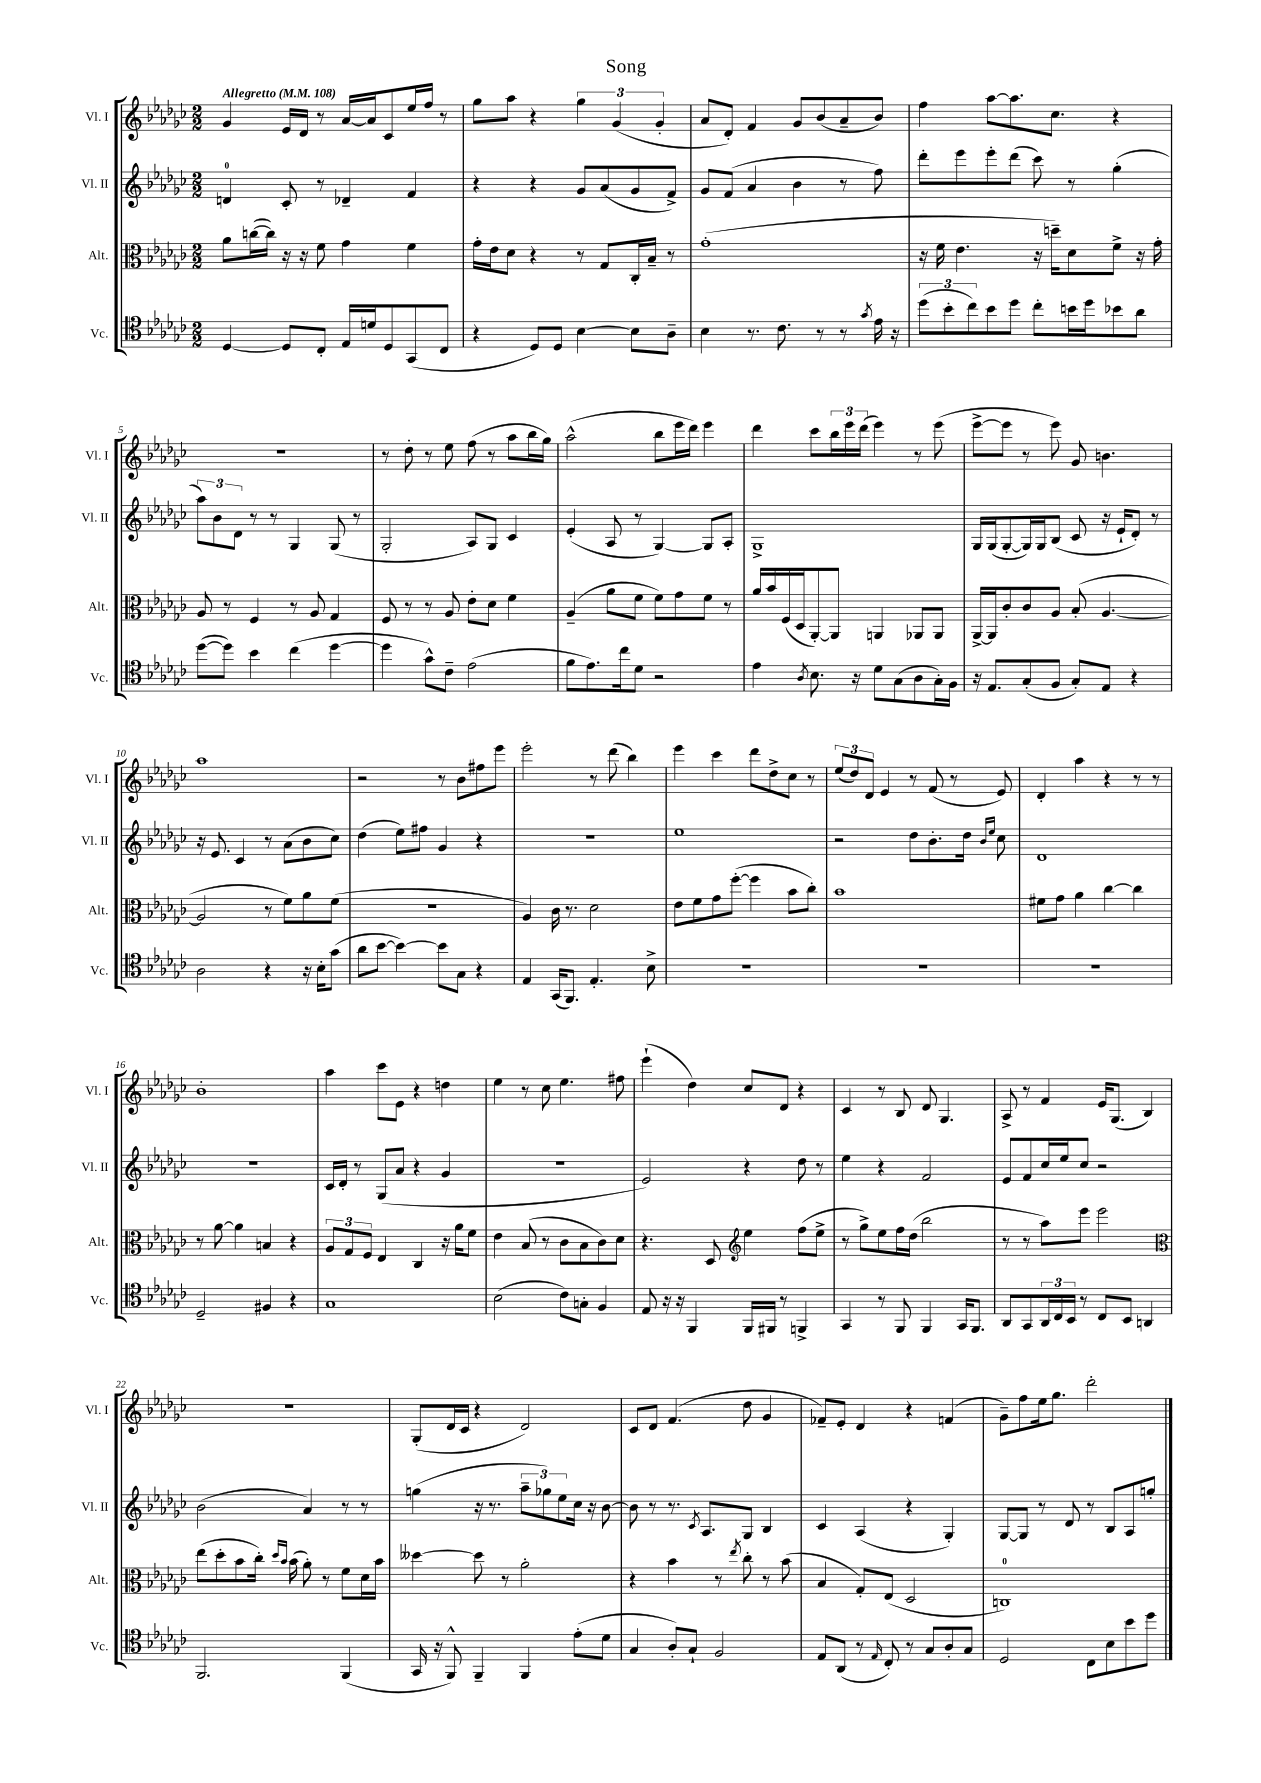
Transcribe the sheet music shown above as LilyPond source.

\header { title = "Song" }
<<
\new StaffGroup <<
\new Staff = "s0" \with { instrumentName = "Vl. I" shortInstrumentName = "Vl. I" } {
    \clef treble \key ges \major \numericTimeSignature \time 2/2 \tempo "Allegretto" 4 = 108
    ges'4 ees'16 des'16 r8 aes'16~ aes'16 ces'8 ees''16 f''16 r8 |
    ges''8 aes''8 r4 \tuplet 3/2 { ges''4 ges'4( ges'4-. } |
    aes'8 des'8-.) f'4 ges'8 bes'8( aes'8-- bes'8) |
    f''4 aes''8~ aes''8. ces''8. r4 |
    r1 |
    r8 des''8-. r8 ees''8 f''8( r8 aes''8 bes''16 ges''16) |
    aes''2-^( bes''8 ees'''16 des'''16) ees'''4 |
    des'''4 ces'''8 \tuplet 3/2 { bes''16 ees'''16 des'''16( } ees'''4) r8 ees'''8( |
    ees'''8~-> ees'''8 r8 ees'''8) ges'8 b'4. |
    aes''1 |
    r2 r8 bes'8 fis''8 ees'''8 |
    ees'''2-. r8 des'''8( bes''4) |
    ees'''4 ces'''4 des'''8 des''8-> ces''8 r8 |
    \tuplet 3/2 { ees''8( des''8) des'8 } ees'4 r8 f'8( r8 ees'8) |
    des'4-. aes''4 r4 r8 r8 |
    bes'1-. |
    aes''4 ces'''8 ees'8 r4 d''4 |
    ees''4 r8 ces''8 ees''4. fis''8 |
    ees'''4-!( des''4) ces''8 des'8 r4 |
    ces'4 r8 bes8 des'8 ges4. |
    aes8-> r8 f'4 ees'16 ges8.( bes4) |
    R1 |
    ges8-.( des'16 ces'16 r4 des'2) |
    ces'8 des'8 f'4.( des''8 ges'4 |
    fes'8--) ees'8-. des'4 r4 f'4( |
    ges'8--) f''8 ees''16 ges''8. des'''2-. \bar "|." |
}
\new Staff = "s1" \with { instrumentName = "Vl. II" shortInstrumentName = "Vl. II" } {
    \clef treble \key ges \major \numericTimeSignature \time 2/2
    d'4-0 ces'8-. r8 des'4-- f'4 |
    r4 r4 ges'8 aes'8( ges'8 f'8->) |
    ges'8 f'8( aes'4 bes'4 r8 f''8) |
    des'''8-. ees'''8 ees'''8-. des'''8( ces'''8) r8 ges''4-.( |
    \tuplet 3/2 { aes''8) bes'8 des'8 } r8 r8 ges4 ges8( r8 |
    ges2-. aes8) ges8 ces'4 |
    ees'4-.( aes8 r8 ges4~) ges8 aes8-. |
    ges1-> |
    ges16 ges16( ges8~-. ges16) ges16 bes8( ces'8 r16 ees'16-! des'8-.) r8 |
    r16 ees'8. ces'4 r8 aes'8( bes'8 ces''8) |
    des''4( ees''8) fis''8 ges'4 r4 |
    r1 |
    ees''1 |
    r2 des''8 bes'8.-. des''16 \grace { bes'16 ees''16 } ces''8 |
    des'1 |
    R1 |
    ces'16 des'16-. r8 ges8( aes'8 r4 ges'4 |
    r1 |
    ees'2) r4 des''8 r8 |
    ees''4 r4 f'2 |
    ees'8 f'8 ces''16 ees''16 ces''8 r2 |
    bes'2( aes'4) r8 r8 |
    g''4( r16 r8. \tuplet 3/2 { aes''8-- ges''8) ees''8 } ces''16 r16 bes'8~ |
    bes'8 r8 r8. \acciaccatura { ces'8 } aes8. ges8 bes4 |
    ces'4 aes4( r4 ges4-.) |
    ges8~ ges8 r8 des'8 r8 bes8 aes8 g''8-. \bar "|." |
}
\new Staff = "s2" \with { instrumentName = "Alt." shortInstrumentName = "Alt." } {
    \clef alto \key ges \major \numericTimeSignature \time 2/2
    aes'8 c''16~( c''16) r16 r16 f'8 ges'4 f'4 |
    ges'16-. ees'16 des'8 r4 r8 ges8 ces16-. bes16-- r8 |
    ges'1-.( |
    r16 f'16 ees'4. r16 d''16--) des'8 f'8-> r16 ges'16-. |
    aes8 r8 f4 r8 aes8 ges4 |
    f8 r8 r8 aes8 ees'8-. des'8 f'4 |
    aes4--( aes'8 f'8 f'8) ges'8 f'8 r8 |
    aes'16 bes'16 f16( des16 aes,8~-.) aes,8 a,4 aes,8 aes,8 |
    aes,16~-> aes,16 ces'8-. ces'8 aes8 bes8-.( aes4.~ |
    aes2 r8 f'8) aes'8 f'8( |
    r1 |
    aes4) ces'16 r8. des'2 |
    ees'8 f'8 ges'8 f''8~-.( f''4 bes'8 ces''8-.) |
    bes'1 |
    fis'8 ges'8 aes'4 ces''4~ ces''4 |
    r8 aes'8~ aes'4 b4 r4 |
    \tuplet 3/2 { aes8 ges8 f8 } ees4 ces4 r16 aes'16 f'8 |
    ees'4 bes8( r8 ces'8 bes8 ces'8) des'8 |
    r4. des8 \clef treble ees''4 f''8( ees''8-> |
    r8 ges''8->) ees''8 f''16 des''16( bes''2 |
    r8 r8 aes''8) ees'''8 ees'''2 |
    \clef alto ees''8( des''8-. bes'8 ces''16-.) \grace { des''16 bes'16 } bes'16( aes'8-.) r8 f'8 des'16 bes'16 |
    deses''4~ deses''8 r8 aes'2-. |
    r4 bes'4 r8 \acciaccatura { ees''8 } ces''8-. r8 bes'8( |
    bes4 ges8-.) ees8( des2 |
    c1-0) \bar "|." |
}
\new Staff = "s3" \with { instrumentName = "Vc." shortInstrumentName = "Vc." } {
    \clef tenor \key ges \major \numericTimeSignature \time 2/2
    des4~ des8 ces8-. ees16 d'16 des8 ges,8( ces8 |
    r4 des8) des8 bes4~ bes8 aes8-- |
    bes4 r8. ces'8. r8 r8 \acciaccatura { ges'8 } ees'16 r16 |
    \tuplet 3/2 { des''8( bes'8-. ces''8) } bes'8 des''8 ces''8-. b'16 des''16 bes'8 aes'8 |
    des''8~( des''8) bes'4 ces''4( des''4~ |
    des''4 ges'8-^) ces'8-- ees'2( |
    f'8 ees'8.) ces''16 des'8 r2 |
    ees'4 \acciaccatura { aes8 } bes8. r16 des'8 ges8( aes8 ges16-.) f16 |
    r16 ees8. ges8-.( f8 ges8-.) ees8 r4 |
    aes2 r4 r16 bes16-. ges'8( |
    aes'8 bes'8~ bes'4~) bes'8 ges8 r4 |
    ees4 ges,16( f,8.) ees4.-. bes8-> |
    R1 |
    R1 |
    R1 |
    des2-- fis4 r4 |
    ges1 |
    bes2( ces'8) g8-. f4 |
    ees8 r16 r16 f,4 f,16 fis,16 r8 f,4-> |
    ges,4 r8 f,8 f,4 ges,16 f,8. |
    aes,8 ges,8 \tuplet 3/2 { aes,16 ces16 bes,16 } r8 ces8 bes,8 a,4 |
    f,2. f,4( |
    ges,16 r16 f,8-^) f,4-- f,4 ees'8-.( des'8 |
    ges4 aes8-.) ges8-! f2 |
    ees8 aes,8( r8 \grace { ees16 } ces8-.) r8 ges8 aes8-. ges8 |
    des2 ces8 bes8 bes'8 des''8 \bar "|." |
}
>>
>>
